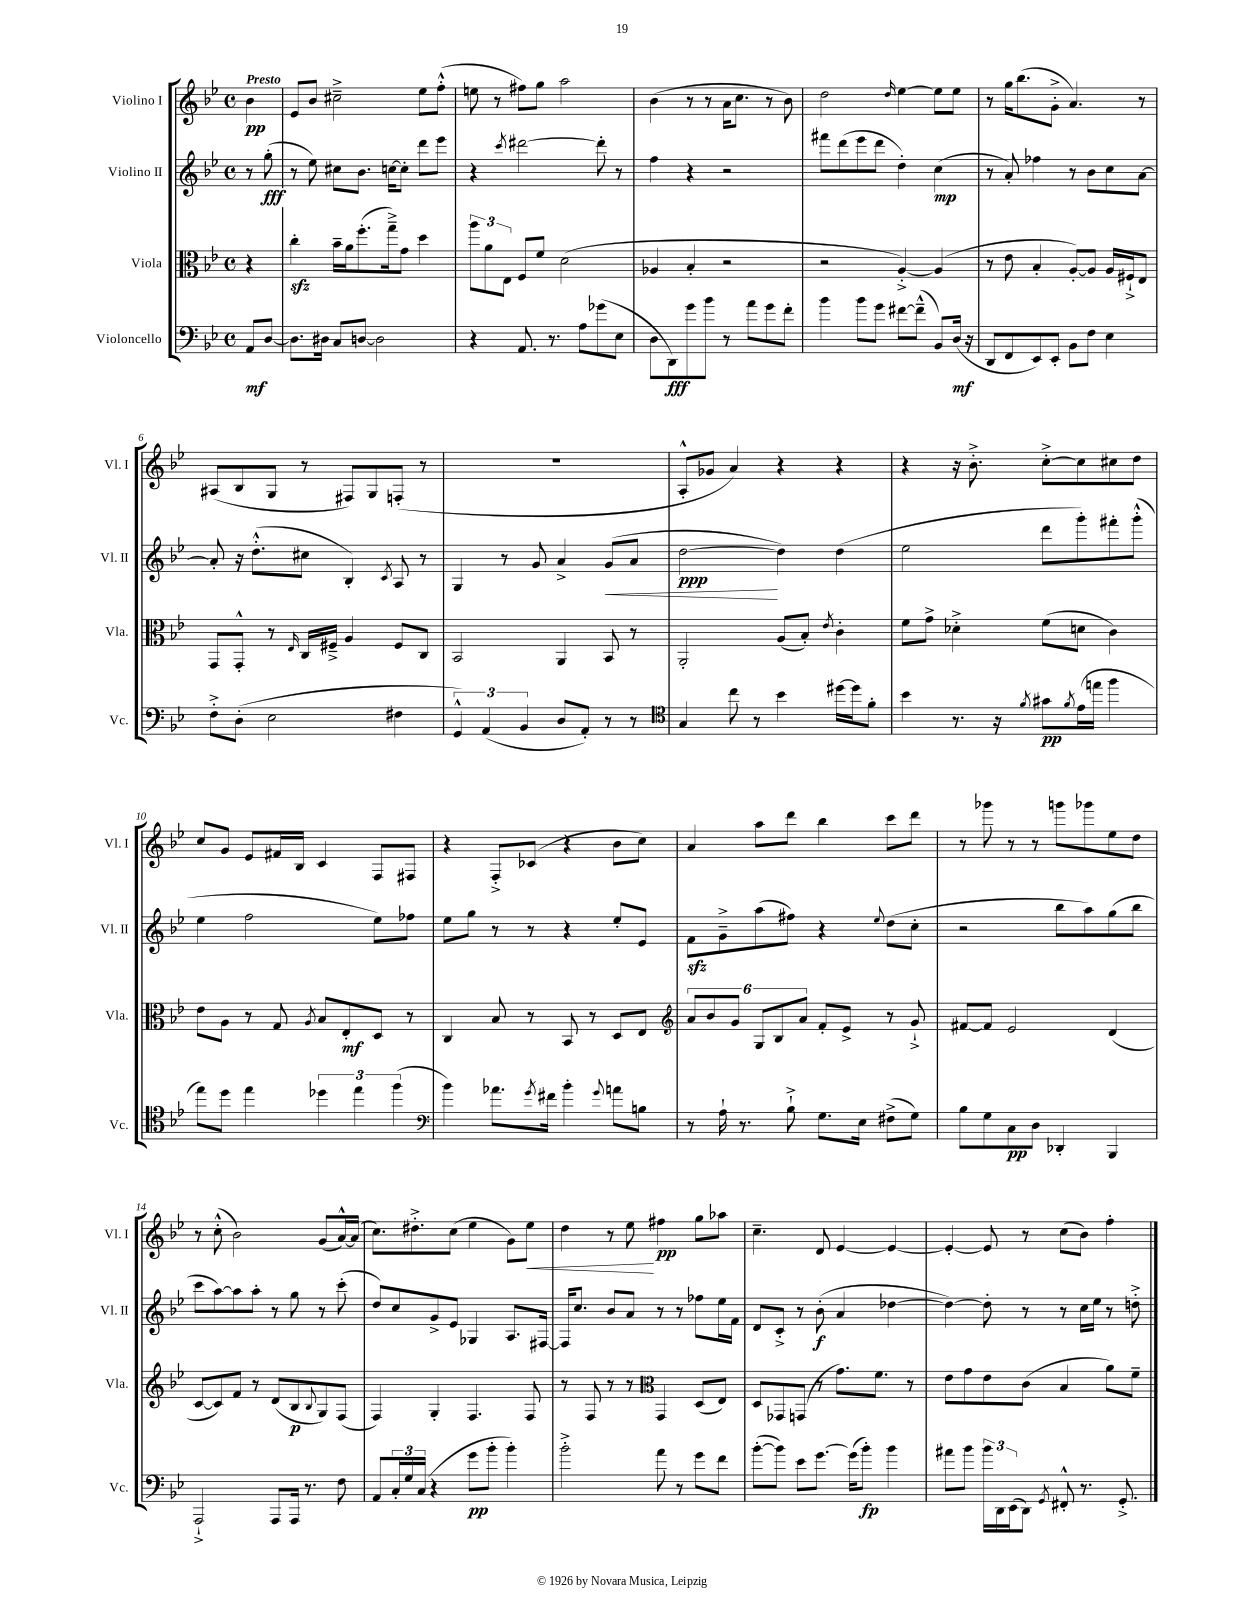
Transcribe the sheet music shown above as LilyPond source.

<<
\new StaffGroup <<
\new Staff = "s0" \with { instrumentName = "Violino I" shortInstrumentName = "Vl. I" } {
    \clef treble \key bes \major \defaultTimeSignature \time 4/4 \partial 4 \tempo "Presto"
    bes'4\pp |
    ees'8 bes'8 cis''2---> ees''8 f''8-.-^( |
    e''8 r8 fis''8) g''8 a''2 |
    bes'4( r8 r8 a'16 c''8. r8 bes'8) |
    d''2 \grace { d''16 } ees''4~ ees''8 ees''8 |
    r8 g''16 bes''8.( g'8-.-> a'4.) r8 |
    ais8( bes8 g8 r8 fis8) g8 f8-.( r8 |
    R1 |
    a8-.-^ ges'8 a'4) r4 r4 |
    r4 r16 bes'8.-.-> c''8~-.-> c''8 cis''8 d''8 |
    c''8 g'8 ees'8 fis'16 bes16 c'4 f8 fis8 |
    r4 f8-.-> ces'8( r4 bes'8 c''8) |
    a'4 a''8 d'''8 bes''4 c'''8 d'''8 |
    r8 ges'''8 r8 r8 g'''8 ges'''8 ees''8 d''8 |
    r8 c''8-.-^( bes'2) g'8( a'16~-^) a'16( |
    c''8.) dis''8.-.-> c''8( ees''4 g'8) ees''8\< |
    d''4 r8 ees''8\! fis''4\pp g''8 aes''8 |
    c''4.-- d'8 ees'4~ ees'4~ |
    ees'4~-. ees'8 r8 c''8( bes'8) f''4-. \bar "|." |
}
\new Staff = "s1" \with { instrumentName = "Violino II" shortInstrumentName = "Vl. II" } {
    \clef treble \key bes \major \defaultTimeSignature \time 4/4 \partial 4
    r8 g''8-.\fff( |
    r8 ees''8) cis''8 bes'8. c''16~ c''8-. d'''8 ees'''8 |
    r4 \acciaccatura { c'''8 } dis'''2~ dis'''8-. r8 |
    f''4 r4 r2 |
    fis'''8 d'''8( ees'''8 d'''8 d''4-.) c''4\mp( |
    r8 a'8-.) fes''4 r8 bes'8 c''8 a'8~ |
    a'8-. r16 d''8.-.-^( cis''8 bes4-.) \acciaccatura { c'8 } a8 r8 |
    g4 r8 g'8 a'4-> g'8\<( a'8 |
    d''2~\ppp\! d''4) d''4( |
    ees''2 d'''8 g'''8-.) fis'''8-. g'''8-.-^( |
    ees''4 f''2 ees''8) fes''8 |
    ees''8 g''8 r8 r8 r4 ees''8-. ees'8 |
    f'8\sfz g'8---> a''8( fis''8) r4 \appoggiatura { ees''8 } d''8( c''8-. |
    r2 bes''8 a''8) g''8( bes''8 |
    c'''8 a''8~) a''8 a''8-. r8 g''8 r8 c'''8-.( |
    d''8) c''8 g'8-> ees'8 ges4 a8. fis16~ |
    fis16 c''8. bes'8 a'8 r8 r8 fes''8 ees''16 f'16 |
    d'8 c'8-.-> r8 bes'8-.\f( a'4 des''4~ |
    des''4~) des''8-. r8 r8 c''16 ees''16 r8 d''8-.-> \bar "|." |
}
\new Staff = "s2" \with { instrumentName = "Viola" shortInstrumentName = "Vla." } {
    \clef alto \key bes \major \defaultTimeSignature \time 4/4 \partial 4
    r4 |
    c''4-.\sfz bes'16-- a'16 f''8.-.( g''16--->) g'8 d''4 |
    \tuplet 3/2 { a''8 a'8 ees8 } f8 f'8 d'2( |
    aes4 bes4-. r2 |
    r2 a4~-.->) a4( |
    r8 ees'8 bes4-. a8~-.) a8 a16 fis16-!-> ees8 |
    g,8 g,8-.-^ r8 \grace { ees16 } c16 fis16---> a4 fis8 c8 |
    bes,2 a,4 bes,8 r8 |
    a,2-. a8( bes8-.) \acciaccatura { ees'8 } c'4-. |
    f'8 g'8-> des'4-.-> f'8( d'8 c'4) |
    ees'8 a8 r8 g8 \acciaccatura { a8 } bes8 ees8-.\mf d8 r8 |
    c4 bes8 r8 bes,8 r8 d8 ees8 |
    \clef treble \tuplet 6/4 { a'8 bes'8 g'8 g8 bes8 a'8 } f'8-. ees'8-> r8 g'8-!-> |
    fis'8~ fis'8 ees'2 d'4( |
    c'8~ c'8) f'8 r8 d'8( bes8\p \appoggiatura { bes8 } g8) f8( |
    f4) g4-. f4. f8 |
    r8 f8 r8 r8 \clef alto g,4 d8( ees8) |
    d8 ges,8 g,8( r8 g'8.) f'8. r8 |
    ees'8 g'8 ees'8 c'8( bes4 a'8) f'8-- \bar "|." |
}
\new Staff = "s3" \with { instrumentName = "Violoncello" shortInstrumentName = "Vc." } {
    \clef bass \key bes \major \defaultTimeSignature \time 4/4 \partial 4
    a,8\mf d8~ |
    d8. dis16 c8 d8~ d2 |
    r4 a,8. r8. a8 ges'8( ees8 |
    d8 d,8\fff) g'8 bes'8 r8 a'8 g'8 f'8-. |
    bes'4 bes'8 g'8 fis'8~ fis'8---^( bes,8) d16\mf( r16 |
    d,8 f,8 ees,8) ees,8-. bes,8 f8 ees4 |
    f8-.-> d8-.( ees2 fis4 |
    \tuplet 3/2 { g,4-^) a,4( bes,4 } d8 a,8-.) r8 r8 |
    \clef tenor g4 c''8 r8 bes'4 dis''16~ dis''16 f'8-. |
    bes'4 r8. r16 \acciaccatura { f'8 } gis'8\pp \acciaccatura { f'8 } ees'16( e''16 f''4 |
    ees''8) d''8 ees''4 \tuplet 3/2 { des''4 ees''4 f''4( } |
    \clef bass bes'4) aes'8. \acciaccatura { g'8 } fis'16 bes'4-. \appoggiatura { g'8 } a'8 b8 |
    r8 a16-! r8. bes8-!-> g8. ees16 fis8->( g8) |
    bes8 g8 c8\pp d8 des,4-. bes,,4 |
    a,,2-!-> a,,8 a,,16 r8. f8 |
    a,8 \tuplet 3/2 { c16-. g16 c16( } r4 g'8\pp bes'8-. bes'4-.) |
    bes'2-.-> a'8 r8 g'8 f'8 |
    bes'8~-.( bes'8) ees'8 g'8.~ g'16( bes'8-.\fp) bes'4 |
    ais'8 bes'8 \tuplet 3/2 { bes'16 d,16 ees,16( } d,8) \acciaccatura { g,8 } fis,8-.-^ r8. g,8.-.-> \bar "|." |
}
>>
>>
